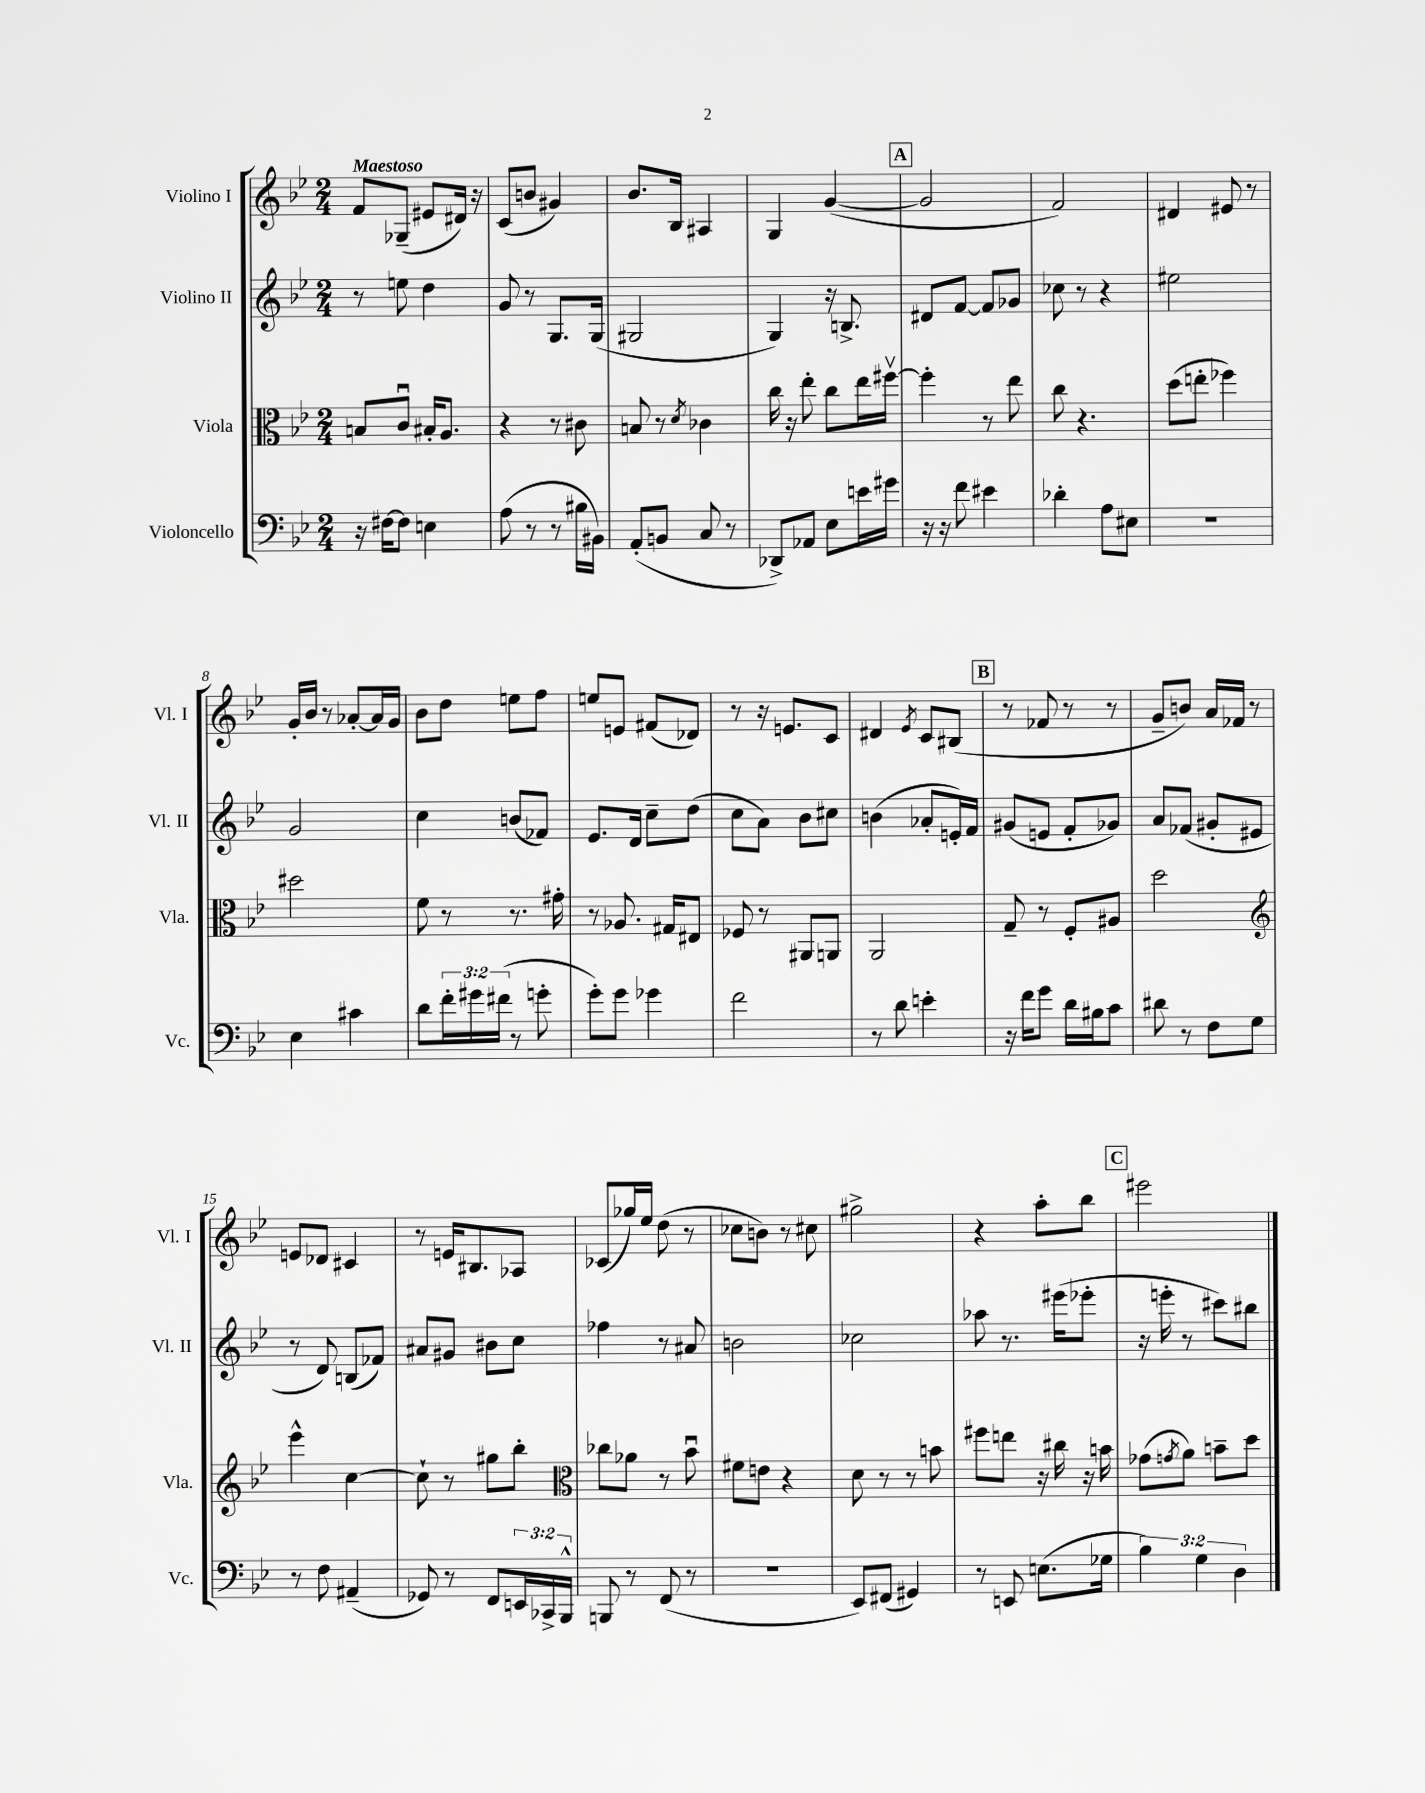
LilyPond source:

<<
\new StaffGroup <<
\new Staff = "s0" \with { instrumentName = "Violino I" shortInstrumentName = "Vl. I" } {
    \clef treble \key bes \major \numericTimeSignature \time 2/4 \tempo "Maestoso"
    f'8 ges8--( eis'8 dis'16) r16 |
    c'8( b'8 gis'4) |
    bes'8. bes16 ais4 |
    g4 g'4~( |
    \mark \markup { \box "A" } g'2 |
    f'2) |
    dis'4 eis'8 r8 |
    g'16-. bes'16 r8 aes'8~-. aes'16 g'16 |
    bes'8 d''8 e''8 f''8 |
    e''8 e'8 fis'8( des'8) |
    r8 r16 e'8. c'8 |
    dis'4 \acciaccatura { ees'8 } c'8 bis8( |
    \mark \markup { \box "B" } r8 fes'8 r8 r8 |
    g'8-- b'8) a'16 fes'16 r8 |
    e'8 des'8 cis'4 |
    r8 e'16 bis8. aes8 |
    ces'8( ges''16) ees''16 d''8( r8 |
    ces''8 b'8) r8 cis''8 |
    gis''2-> |
    r4 a''8-. bes''8 |
    \mark \markup { \box "C" } eis'''2 \bar "|." |
}
\new Staff = "s1" \with { instrumentName = "Violino II" shortInstrumentName = "Vl. II" } {
    \clef treble \key bes \major \numericTimeSignature \time 2/4
    r8 e''8 d''4 |
    g'8 r8 g8. g16( |
    gis2 |
    g4) r16 b8.-> |
    \mark \markup { \box "A" } dis'8 f'8~ f'8 ges'8 |
    ces''8 r8 r4 |
    eis''2 |
    g'2 |
    c''4 b'8( fes'8) |
    ees'8. d'16 c''8-- d''8( |
    c''8 a'8) bes'8 cis''8 |
    b'4( aes'8-. e'16-.) f'16 |
    \mark \markup { \box "B" } gis'8( e'8 f'8-. ges'8) |
    a'8 fes'8( gis'8-. eis'8 |
    r8 d'8) b8( fes'8) |
    ais'8 gis'8 bis'8 c''8 |
    fes''4 r8 ais'8 |
    b'2 |
    ces''2 |
    aes''8 r8. eis'''16( ees'''8-. |
    \mark \markup { \box "C" } r16 e'''16-. r8 cis'''8) bis''8 \bar "|." |
}
\new Staff = "s2" \with { instrumentName = "Viola" shortInstrumentName = "Vla." } {
    \clef alto \key bes \major \numericTimeSignature \time 2/4
    b8 c'8\downbow bis16-. a8. |
    r4 r8 cis'8 |
    b8 r8 \acciaccatura { d'8 } ces'4 |
    c''16 r16 ees''8-. c''8 ees''16 fis''16~\upbow |
    \mark \markup { \box "A" } fis''4-. r8 ees''8 |
    c''8 r4. |
    d''8( e''8-. fes''4) |
    dis''2 |
    f'8 r8 r8. gis'16-. |
    r8 aes8. gis16 eis8 |
    fes8 r8 ais,8 a,8 |
    a,2 |
    \mark \markup { \box "B" } g8-- r8 f8-. ais8 |
    d''2 |
    \clef treble ees'''4-^ c''4~ |
    c''8-! r8 gis''8 bes''8-. |
    \clef alto ces''8 aes'8 r8 bes'8\downbow |
    fis'8 e'8 r4 |
    d'8 r8 r8 b'8 |
    fis''8 e''8 r16 cis''16 r16 b'16 |
    \mark \markup { \box "C" } ges'8( \acciaccatura { g'8 } a'8) b'8-- d''8 \bar "|." |
}
\new Staff = "s3" \with { instrumentName = "Violoncello" shortInstrumentName = "Vc." } {
    \clef bass \key bes \major \numericTimeSignature \time 2/4 \override Staff.TupletNumber.text = #tuplet-number::calc-fraction-text
    r16 fis16~ fis8 e4 |
    a8( r8 r8 bis16 bis,16) |
    a,8-.( b,8 c8 r8 |
    des,8->) aes,8 ees8 e'16 gis'16 |
    \mark \markup { \box "A" } r16 r16 f'8 eis'4 |
    des'4-. a8 eis8 |
    R2 |
    ees4 cis'4 |
    d'8 \tuplet 3/2 { f'16-. gis'16 fis'16( } r8 g'8-. |
    g'8-.) g'8 ges'4 |
    f'2 |
    r8 d'8 e'4-. |
    \mark \markup { \box "B" } r16 f'16 g'8 d'16 bis16 c'8 |
    dis'8 r8 f8 g8 |
    r8 f8 ais,4--( |
    ges,8) r8 f,8 \tuplet 3/2 { e,16 ces,16-> bes,,16-^ } |
    b,,8 r8 f,8( r8 |
    r2 |
    ees,8) fis,8( gis,4) |
    r8 e,8 e8.( ges16 |
    \mark \markup { \box "C" } \tuplet 3/2 { bes4) g4 d4 } \bar "|." |
}
>>
>>
